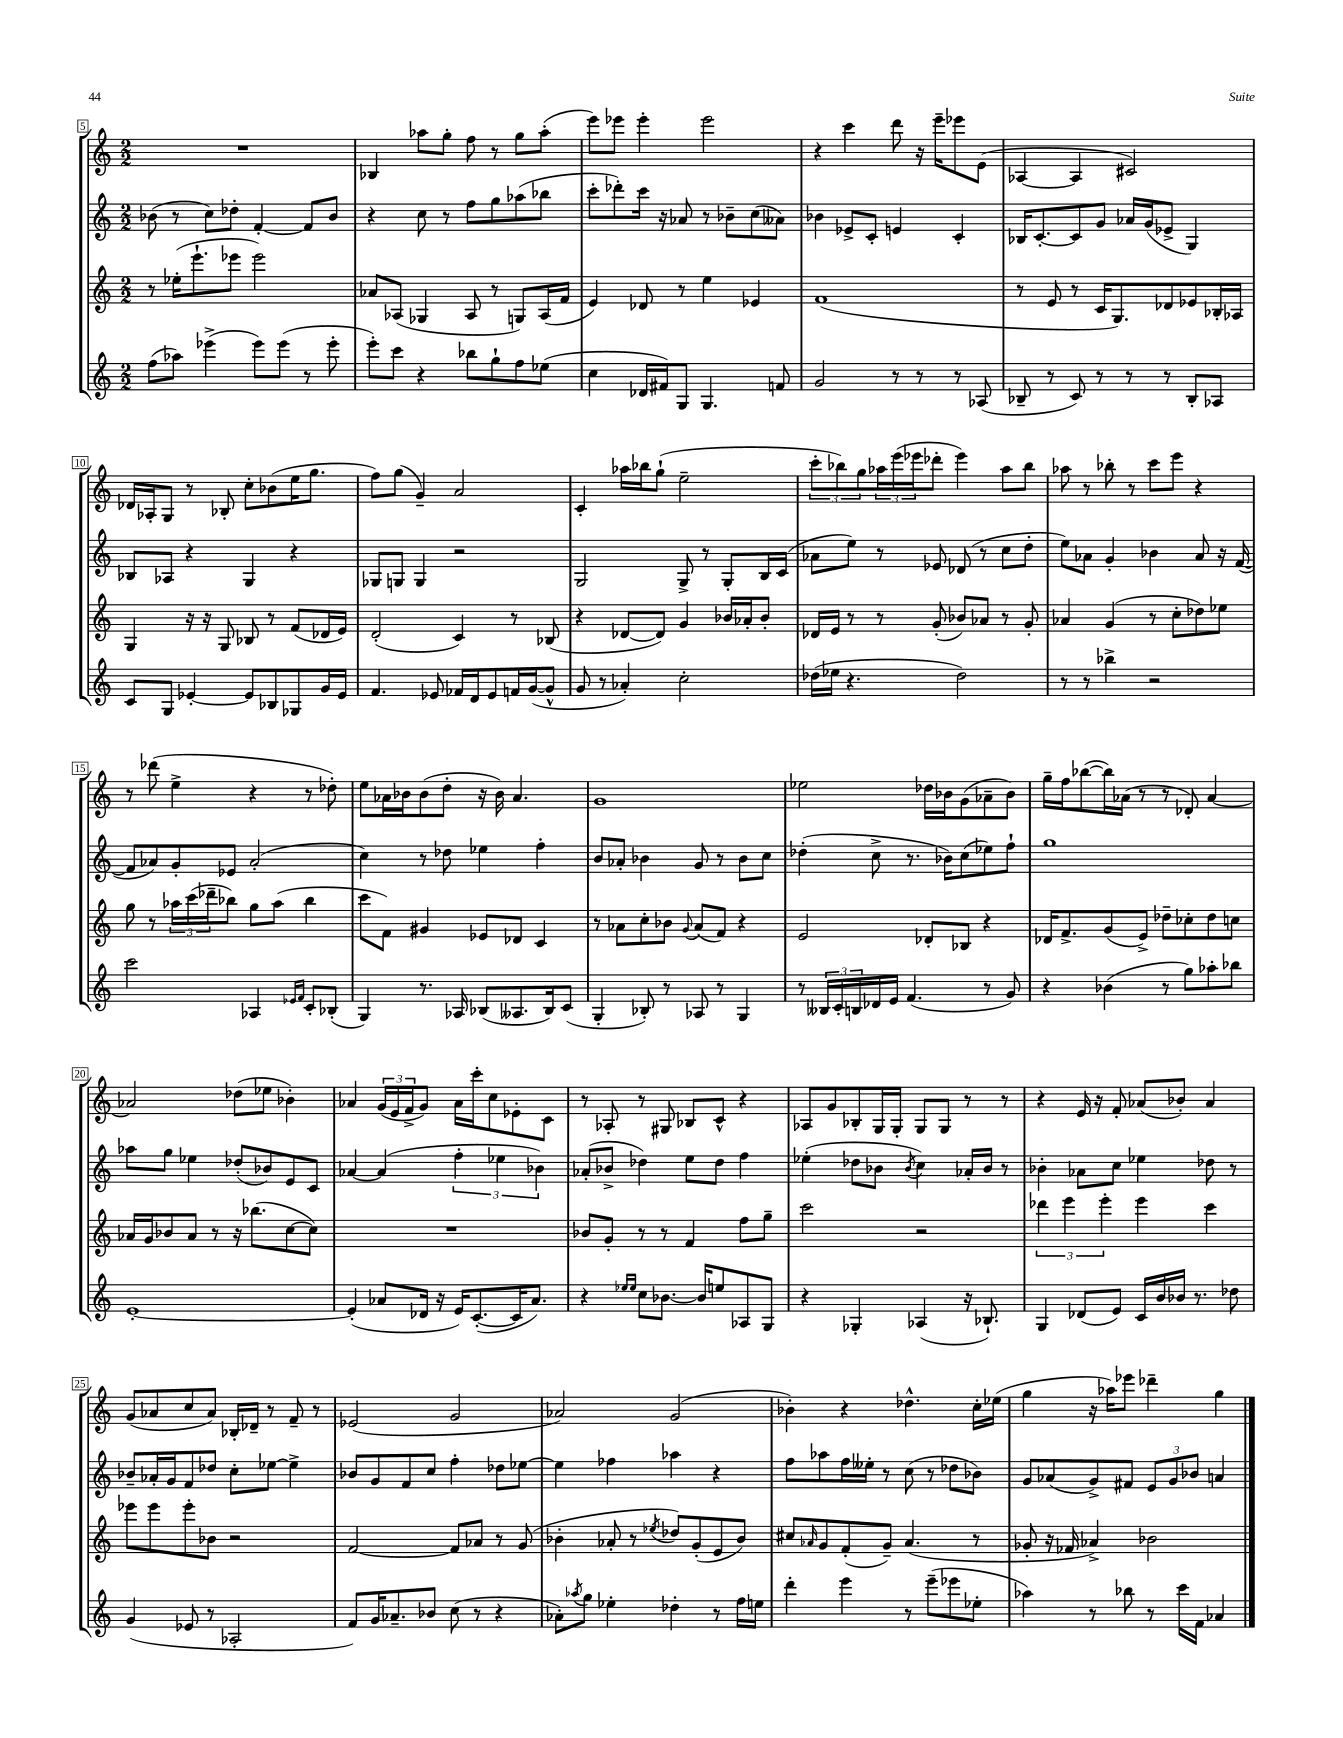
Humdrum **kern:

**kern	**kern	**kern	**kern
*part4	*part3	*part2	*part1
*staff4	*staff3	*staff2	*staff1
*clefG2	*clefG2	*clefG2	*clefG2
*k[]	*k[]	*k[]	*k[]
*M2/2	*M2/2	*M2/2	*M2/2
=5	=5	=5	=5
(8ff\L	8r	(8b-X\	1r
8aa-X\J)	(16ee-X'\KL	8r	.
.	8.eee`\	.	.
(4eee-X^\	.	8cc\L)	.
.	8eee-X\J	8dd-X'\J	.
8eee-\L)	2eee-\)	[4f'/	.
(8eee-\J	.	.	.
8r	.	8f/L]	.
8eee-'\	.	8b-/J	.
=6	=6	=6	=6
8eee'\L)	8a-X/L	4r	4B-X/
8ccc\J	(8A-X/J	.	.
4r	4G-X/	8cc\	8aa-X\L
.	.	8r	8gg'\J
8bb-X\L	8A-/	8ff\L	8ff\
8gg`\	8r	8gg\	8r
8ff\	8Gn/L)	(8aa-X\	8gg\L
(8ee-X\J	(16A-/L	8bb-X\J	(8aa-'\J
.	16f/JJ	.	.
=7	=7	=7	=7
4cc\	4e/)	8ccc'\L	8eee\L)
.	.	8ddd-X'\)	8eee-X\J
16d-X/LL	8d-X/	16ccc\Jk	4eee-'\
16f#X/J)	.	16r	.
8G/J	8r	8a-X/	.
4.G/	4ee\	8r	2eee-\
.	.	8b-X~\L	.
.	4e-X/	(8cc\	.
8fn/	.	8a--X\J)	.
=8	=8	=8	=8
2g/	(1f	4b-X\	4r
.	.	8e-X^/L	4ccc\
.	.	8c'/J	.
8r	.	4en/	8ddd\
8r	.	.	16r
.	.	.	16eee~\KL
8r	.	4c'/	8eee-X\
(8A-X/	.	.	(8e\J
=9	=9	=9	=9
8B-X~/	8r	16B-X/KL	[4A-X/
.	.	[8.c'/	.
8r	8e/	.	.
8c/)	8r	8c/]	4A-/]
8r	16c/KL	8g/J	.
.	8.G/)	.	.
8r	.	16a-X/LL	2c#X/)
.	.	(16g/J	.
8r	8d-X/	8e-X^/J	.
8B-'/L	8e-X/	4G/)	.
8A-X/J	16B-X'/L	.	.
.	16A-X/JJ	.	.
!!LO:LB:g=z
=10	=10	=10	=10
8c/L	4G/	8B-X/L	16d-X/LL
.	.	.	16A-X'/J
8G/J	.	8A-X/J	8G/J
[4e-X'/	16r	4r	8r
.	16r	.	.
.	8G/	.	8B-X'/
8e-/L]	8B-X/	4G/	8cc'\L
8B-X/	8r	.	(8b-X\
8G-X/	(8f/L	4r	16ee\K
.	.	.	8.gg\J
16g/L	16d-X/L	.	.
16e-/JJ	16e/JJ)	.	.
=11	=11	=11	=11
4.f/	(2d'/	8G-X/L	8ff\L)
.	.	8Gn/J	(8gg\J
.	.	4G/	4g~/)
8e-X/	.	.	.
16f-X/LL	4c/)	2r	2a/
16d/J	.	.	.
8e-/	.	.	.
16fn/L	8r	.	.
([16g/J	.	.	.
8g^^/J]	(8B-X/	.	.
=12	=12	=12	=12
8g/	4r	2G/	4c'/
8r	.	.	.
4a-X'/)	[8d-X/L	.	16aa-X\LL
.	.	.	16bb-X\J
.	8d-/J])	.	(8gg`\J
2cc'\	4g/	8G^/	2ee~\
.	.	8r	.
.	16b-X/LL	8G'/L	.
.	16a-X'/J	.	.
.	8b-'/J	16B/L	.
.	.	(16c/JJ	.
=13	=13	=13	=13
(16dd-X\LL	16d-X/LL	8a-X\L	12ccc'\L
16ee-X\JJ	16e/JJ	.	.
.	.	.	12bb-X\)
4.r	8r	8ee\J)	.
.	.	.	12gg\
.	8r	8r	24aa-X\L
.	.	.	(24eee\
.	.	.	24eee-X\J
.	(8g'/	8e-X/	8ddd-X'\J
2dd-\)	8b-X/L)	(8d-X/	4eee-\)
.	8a-X/J	8r	.
.	8r	8cc\L	8aa-\L
.	8g'/	8dd'\J	8bb-\J
=14	=14	=14	=14
8r	4a-X/	8ee\L)	8aa-X\
8r	.	8a-X\J	8r
4bb-X^\	(4g/	4g'/	8bb-X'\
.	.	.	8r
2r	8r	4b-X\	8ccc\L
.	8cc'\L	.	8eee\J
.	8dd-X\)	8a-/	4r
.	8ee-X\J	16r	.
.	.	([16f/	.
!!LO:LB:g=z
=15	=15	=15	=15
2ccc\	8gg\	8f/L]	8r
.	8r	8a-X/)	(8ddd-X\
.	24aa-X\LL	8g'/	4ee^\
.	(24ccc\	.	.
.	24ddd-X~\J	.	.
.	8bb-X\J)	8e-X/J	.
4A-X/	8gg\L	(2a-'/	4r
.	(8aa-\J	.	.
16qqe-X/LL	.	.	.
16qqf/JJ	.	.	.
8c'/L	4bb-\	.	8r
(8B-X'/J	.	.	8dd-X'\)
=16	=16	=16	=16
4G/)	8ccc\L	4cc\)	8ee\L
.	8f\J)	.	16a-X\L
.	.	.	16b-X\J
8.r	4g#X/	8r	(8b-\
.	.	8dd-X\	8dd'\J
16A-X/	.	.	.
(8B-X/L	8e-X/L	4ee-X\	16r
.	.	.	16b-\)
8.A--X/	8d-X/J	.	4.a-/
.	4c/	4ff'\	.
16B-/k)	.	.	.
(8c/J	.	.	.
=17	=17	=17	=17
4G'/	8r	8b/L	1g
.	8a-X\L	8a-X'/J	.
8B-X'/)	8cc'\	4b-X\	.
8r	8b-X\J	.	.
.	8qqg/	.	.
8A-X/	(8a-/L	8g/	.
8r	8f/J)	8r	.
4G/	4r	8b-\L	.
.	.	8cc\J	.
=18	=18	=18	=18
8r	2e/	(4dd-X'\	2ee-X\
24B--X/LL	.	.	.
24c'/	.	.	.
24Bn/	.	.	.
16d-X/	.	8cc^\	.
16e/JJ	.	.	.
(4.f/	.	8.r	.
.	8d-X'/L	.	16dd-X\LL
.	.	16b-X\KL)	16b-X\J
.	8B-X/J	(8cc\	(8g\
8r	4r	8ee-X\)	8a-X~\
8g/)	.	8ff`\J	8b-\J)
=19	=19	=19	=19
4r	16d-X/KL	1gg	16gg~\LL
.	8.f^/	.	16ff\J
.	.	.	([8bb-X\
(4b-X\	(8g/	.	16bb-\L])
.	.	.	(16a-X\JJ
.	8e^/J)	.	8r
8r	8dd-X~\L	.	8r
8gg\L)	8cc-X'\	.	8d-X'/)
8aa-X'\	8dd-\	.	[4a-/
8bb-X\J	8ccn\J	.	.
!!LO:LB:g=z
=20	=20	=20	=20
[1e'	16a-X/LL	8aa-X\L	2a-X/]
.	16g/J	.	.
.	8b-X/	8gg\J	.
.	8a-/J	4ee-X\	.
.	8r	.	.
.	16r	(8dd-X'/L	(8dd-X\L
.	(8.bb-X\L	.	.
.	.	8b-X/)	8ee-X\J
.	[8cc\	8e/	4b-X'\)
.	8cc\J])	8c/J	.
=21	=21	=21	=21
(4e'/]	1r	[4a-X/	4a-X/
8a-X/L	.	(4a-/]	(24g/LL
.	.	.	24e/
.	.	.	24f^/J
16d-X/Jk	.	.	8g/J)
16r	.	.	.
16e/KL)	.	6ff'\	16a-\LL
([8.c'/	.	.	16ccc'\J
.	.	.	8cc\
.	.	6ee-X\	.
16c/K]	.	.	8e-X'\
8.a-/J)	.	.	.
.	.	6b-X\)	.
.	.	.	8c\J
=22	=22	=22	=22
4r	8b-X/L	(8a-X'/L	8r
.	8g'/J	8b-X^/J	8A-X'/
16qqee-X/LL	.	.	.
16qqee-/JJ	.	.	.
8cc\L	8r	4dd-X\)	8r
[8.b-X\J	8r	.	8G#X/
.	4f/	8ee\L	8B-X/L
16b-/KL]	.	.	.
8een/	.	8dd-\J	8c^^/J
8A-X/	8ff\L	4ff\	4r
8G/J	8gg~\J	.	.
=23	=23	=23	=23
4r	2ccc\	(4ee-X'\	8A-X/L
.	.	.	8g/
4G-X'/	.	8dd-X\L	8B-X'/
.	.	8b-X\J	16G/L
.	.	.	16G'/JJ
.	.	8qb-/	.
(4A-X/	2r	4cc\)	8G/L
.	.	.	8G/J
16r	.	16a-X'/LL	8r
8.B-X`/)	.	16b-/JJ	.
.	.	8r	8r
=24	=24	=24	=24
4G/	6ddd-X\	4b-X'\	4r
.	6eee\	.	.
(8d-X/L	.	8a-X\L	16e/
.	.	.	16r
.	6eee'\	.	.
8e/J)	.	8cc\J	8f'/
16c/LL	4eee\	4ee-X\	(8a-X/L
16b/	.	.	.
16b-X/JJ	.	.	8b-X'/J)
8.r	.	.	.
.	4ccc\	8dd-X\	4a-/
8dd-X\	.	8r	.
!!LO:LB:g=z
=25	=25	=25	=25
(4g/	8eee-X\L	8b-X~/L	(8g/L
.	8eee-\	16a-X'/L	8a-X/
.	.	16g/J	.
8e-X/	8eee-'\	8f/	8cc/
8r	8b-X\J	8dd-X/J	8a-/J)
2A-X'/	2r	8cc'\L	16B-X'/LL
.	.	.	16d-X~/JJ
.	.	[8ee-X\J	8r
.	.	4ee-^\]	8f~/
.	.	.	8r
=26	=26	=26	=26
8f/L)	[2f/	8b-X/L	(2e-X/
16g/K	.	8g/	.
8.a-X~/	.	.	.
.	.	8f/	.
8b-X/J	.	8cc/J	.
(8cc\	8f/L]	4ff'\	2g/
8r	8a-X/J	.	.
4r	8r	8dd-X\L	.
.	(8g/	[8ee-X\J	.
=27	=27	=27	=27
8a-X'\L)	4b-X'\	4ee-\]	2a-X/)
8qaa-X/	.	.	.
8gg\J	.	.	.
4ee-X'\	8a-X'/	4ff-X\	.
.	8r	.	.
.	8qee-X/	.	.
4dd-X'\	8dd-X/L)	4aa-X\	(2g/
.	(8g'/	.	.
8r	8e/	4r	.
16ff\LL	8b-/J)	.	.
16een\JJ	.	.	.
=28	=28	=28	=28
4ddd'\	8cc#X/L	8ff\L	4b-X'\)
.	16qqa-X/	.	.
.	8g/	8aa-X\	.
4eee\	(8f'/	16ff\L	4r
.	.	16ee--X'\JJ	.
.	8g~/J)	8r	.
8r	(4.a-/	(8cc\	4.dd-X^^\
(8eee~\L	.	8r	.
8eee-X\	.	8dd-X\L	.
8ee-X'\J	8r	8b-X\J)	16cc'\LL
.	.	.	(16ee-X\JJ
=29	=29	=29	=29
4aa-X\)	8g-X'/	8g/L	4gg\
.	16r	(8a-X/	.
.	16f-X/	.	.
8r	4a-X^/)	8g^/)	16r
.	.	.	16aa-X\KL)
8bb-X\	.	8f#X/J	8eee-X\J
8r	2b-X\	12e/L	4ddd-X~\
.	.	12g/	.
16ccc\LL	.	.	.
.	.	12b-X/J	.
16f\JJ	.	.	.
4a-X/	.	4an/	4gg\
==	==	==	==
*-	*-	*-	*-
